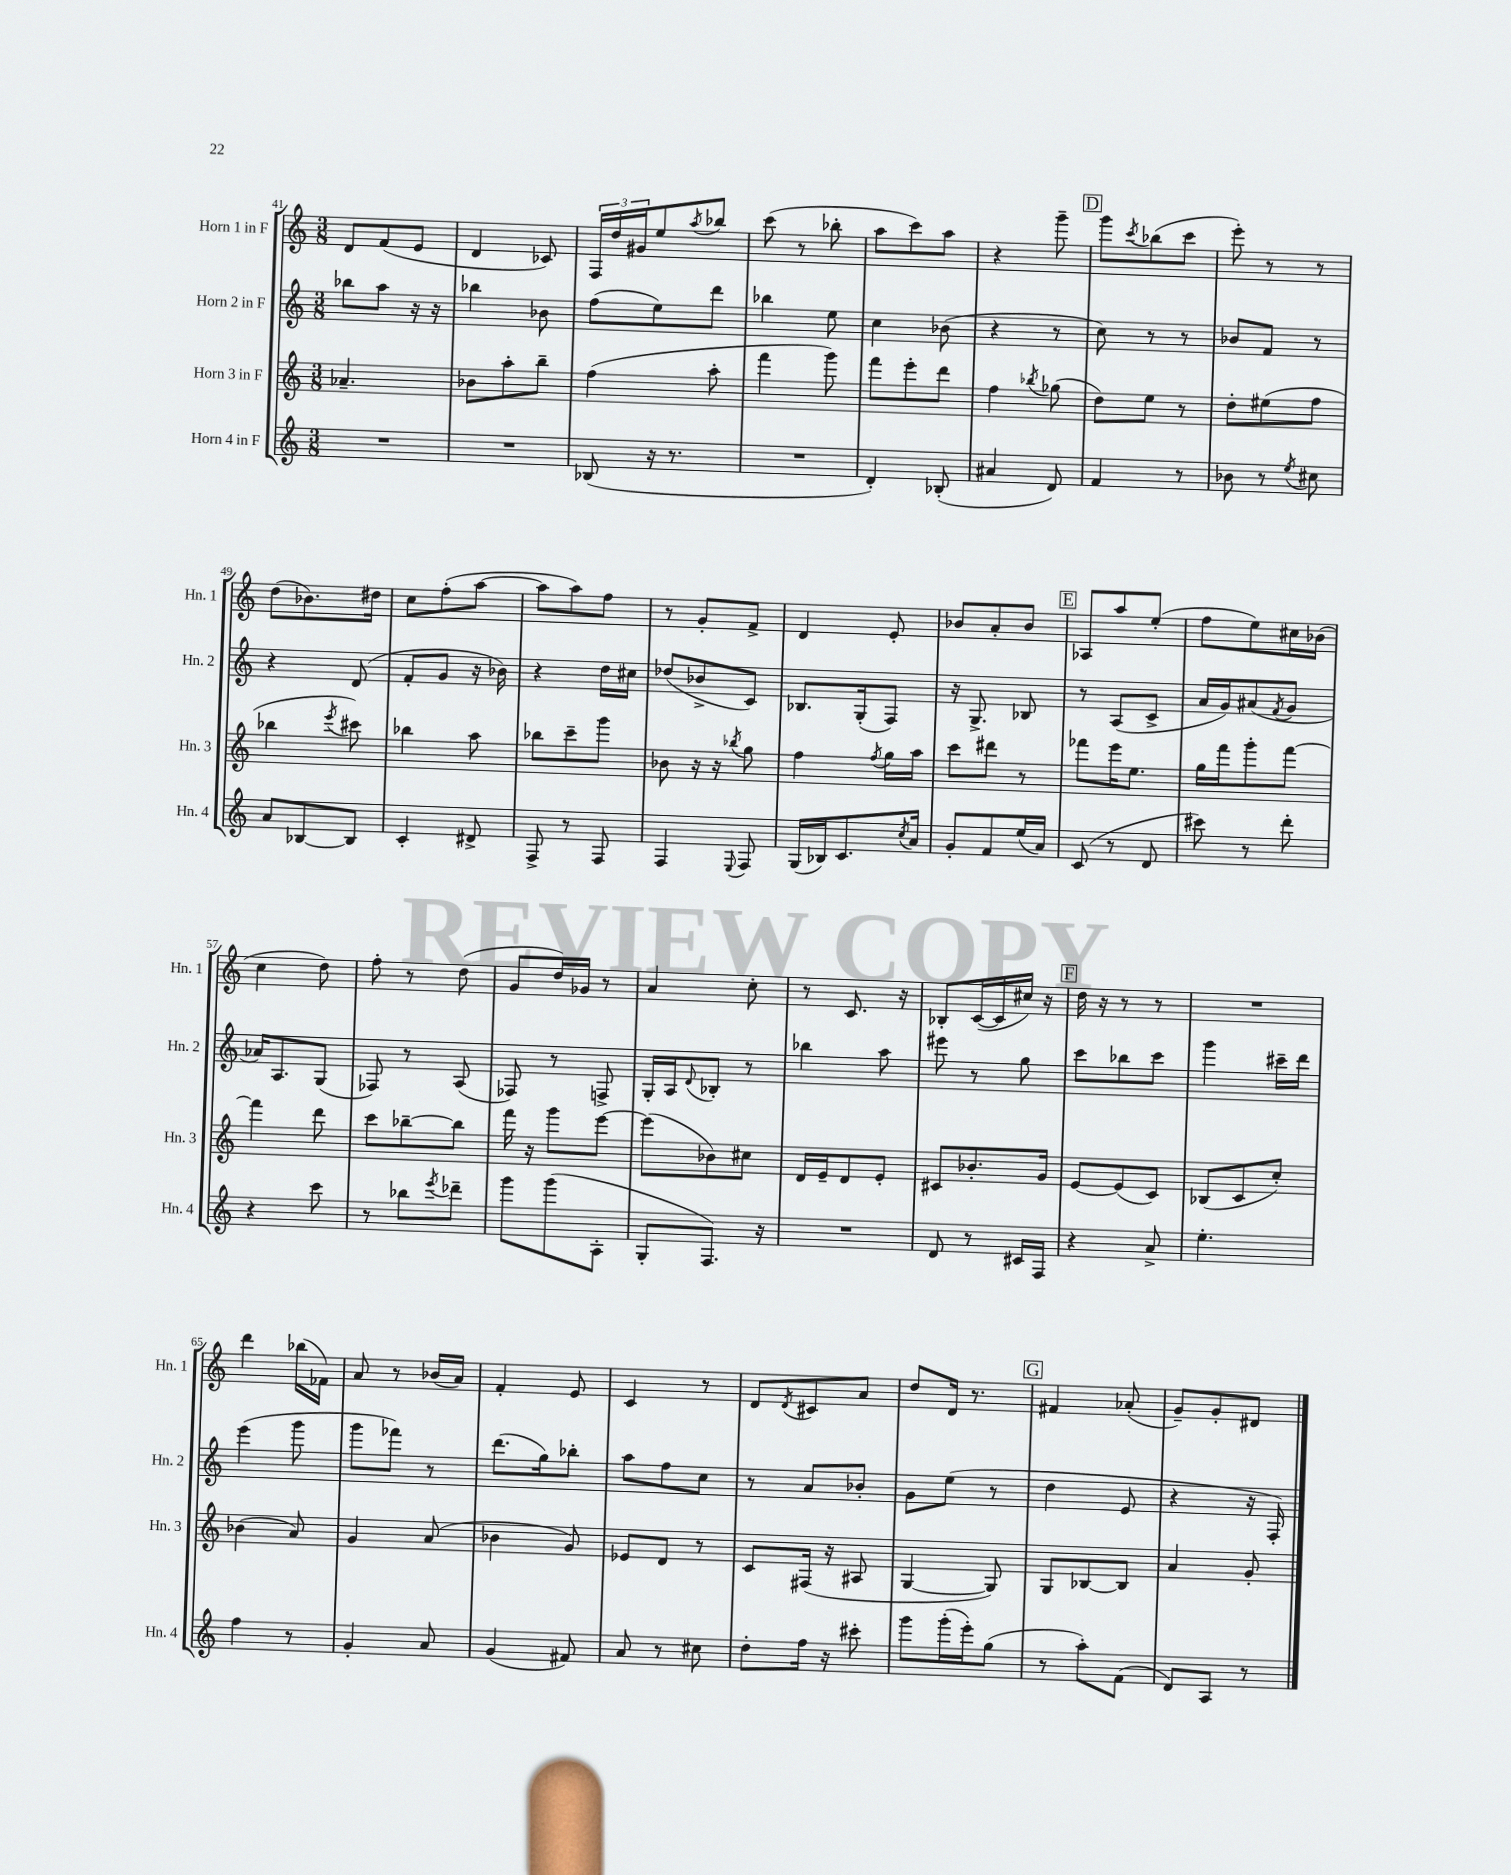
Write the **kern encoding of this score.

**kern	**kern	**kern	**kern
*staff4	*staff3	*staff2	*staff1
*clefG2	*clefG2	*clefG2	*clefG2
*k[]	*k[]	*k[]	*k[]
*M3/8	*M3/8	*M3/8	*M3/8
4.r	4.a-~	8bb-	8d
.	.	8aa	(8f
.	.	16r	8e
.	.	16r	.
=	=	=	=
4.r	8b-	4bb-	4d
.	8aa'	.	.
.	8bb~	8b-	8c-)
=	=	=	=
(8B-	(4ff	(8ff	24F
.	.	.	24dd
.	.	.	24g#
16r	.	8ee)	8ee
8.r	.	.	.
.	.	.	8qaa
.	8aa'	8ddd	8bb-
=	=	=	=
4.r	4fff	4bb-	(8ccc
.	.	.	8r
.	8ggg)	8ee	8bb-'
=	=	=	=
4d')	8fff	4cc	8aa
.	8eee'	.	8ccc)
(8B-'	8ddd	(8b-	8aa
=	=	=	=
4a#	4ff	4r	4r
.	8qbb-	.	.
8d)	(8gg-	8r	8ggg~
=	=	=	=
4f	8dd)	8cc)	8ggg
.	.	.	8qccc
.	8ee	8r	(8bb-
8r	8r	8r	8ccc
=	=	=	=
8b-	8dd'	8b-	8eee')
8r	(8ee#	8f	8r
8qee	.	.	.
8cc#	8ff	8r	8r
=	=	=	=
8a	4bb-	4r	(8dd
[8B-	.	.	8.b-)
.	8qeee	.	.
8B-]	8ccc#)	(8d	.
.	.	.	16dd#
=	=	=	=
4c'	4bb-	8f'	8cc
.	.	8g	(8ff'
8d#^	8aa	16r	[8aa
.	.	16b-)	.
=	=	=	=
8F^	8bb-	4r	8aa]
8r	8ccc~	.	8aa)
8F	8ggg	16dd	8ff
.	.	16cc#	.
=	=	=	=
4F	8b-	(8dd-	8r
.	16r	8b-^	8g'
.	16r	.	.
8qqE	8qbb-	.	.
8F	8gg	8c)	8f^
=	=	=	=
(16G	4ff	8.B-	4d
16B-)	.	.	.
8.c	.	.	.
.	.	(16G'	.
.	8qff	.	.
.	16gg	8F)	8e'
8qcc	.	.	.
16a	16aa	.	.
=	=	=	=
8g'	8ccc	16r	8b-
.	.	8.G^	.
8f	8ddd#	.	8a'
(16ee	8r	8B-	8b-
16a)	.	.	.
=	=	=	=
(8c	8fff-	8r	8A-
8r	16eee	(8A	8aa
.	8.ee	.	.
8d	.	8c^	(8ee'
=	=	=	=
8ccc#)	16gg	16a	8ff
.	16fff	16g)	.
8r	8ggg'	(8a#	8ee)
.	.	8qf	.
8ddd'	[8fff	8g	16cc#
.	.	.	(16b-
=	=	=	=
4r	4fff]	16a-)	4cc
.	.	8.A	.
8ccc	8ddd	(8G	8dd)
=	=	=	=
8r	8ccc	8F-)	8ff'
8bb-	[8bb-~	8r	8r
8qeee	.	.	.
8ddd-~	8bb-]	(8A	(8dd
=	=	=	=
8ggg	16fff	8F-)	8g
.	16r	.	.
(8ggg	8ggg	8r	16dd)
.	.	.	16g-
8A'	[8eee	8F^	8r
=	=	=	=
8G'	(8eee]	16G'	4a
.	.	16A	.
.	.	8qqd	.
8.F)	8b-)	8B-'	.
.	8cc#	8r	8cc'
16r	.	.	.
=	=	=	=
4.r	16d	4bb-	8r
.	16e~	.	.
.	8d	.	8.c
.	8e'	8aa	.
.	.	.	16r
=	=	=	=
8d	8c#	8eee#	8B-'
8r	8.b-'	8r	([16c
.	.	.	16c]
16c#	.	8gg	16cc#)
16F	16g	.	16r
=	=	=	=
4r	[8e	8ccc	16dd
.	.	.	16r
.	(8e]	8bb-	8r
8a^	8c)	8ccc	8r
=	=	=	=
4.ee'	(8B-	4ggg	4.r
.	8c	.	.
.	8cc')	16ccc#~	.
.	.	16ddd	.
=	=	=	=
4ff	(4b-	(4eee	4ddd
8r	8a)	8ggg	(16bb-
.	.	.	16f-)
=	=	=	=
4g'	4g	8ggg	8a
.	.	8fff-)	8r
8a	(8a	8r	(16b-
.	.	.	16a)
=	=	=	=
(4g	4b-	(8.ddd	4f'
.	.	16gg)	.
8f#)	8g)	8bb-'	8e
=	=	=	=
8a	8e-	8aa	4c
8r	8d	8ff	.
8cc#	8r	8cc	8r
=	=	=	=
8dd'	8c	8r	8d
.	.	.	8qd
16ff	(16F#	8a	8c#
16r	16r	.	.
8ccc#'	8A#	8b-'	8a
=	=	=	=
8ggg	[4G	8g	8dd
(16ggg'	.	(8ee	16d
16eee')	.	.	8.r
(8gg	8G])	8r	.
=	=	=	=
8r	8G	4dd	4f#
8aa')	[8B-	.	.
(8f	8B-]	8e	(8a-'
=	=	=	=
8d)	4a	4r	8g~)
8A	.	.	8g'
8r	8g'	16r	8d#
.	.	16F')	.
==	==	==	==
*-	*-	*-	*-
